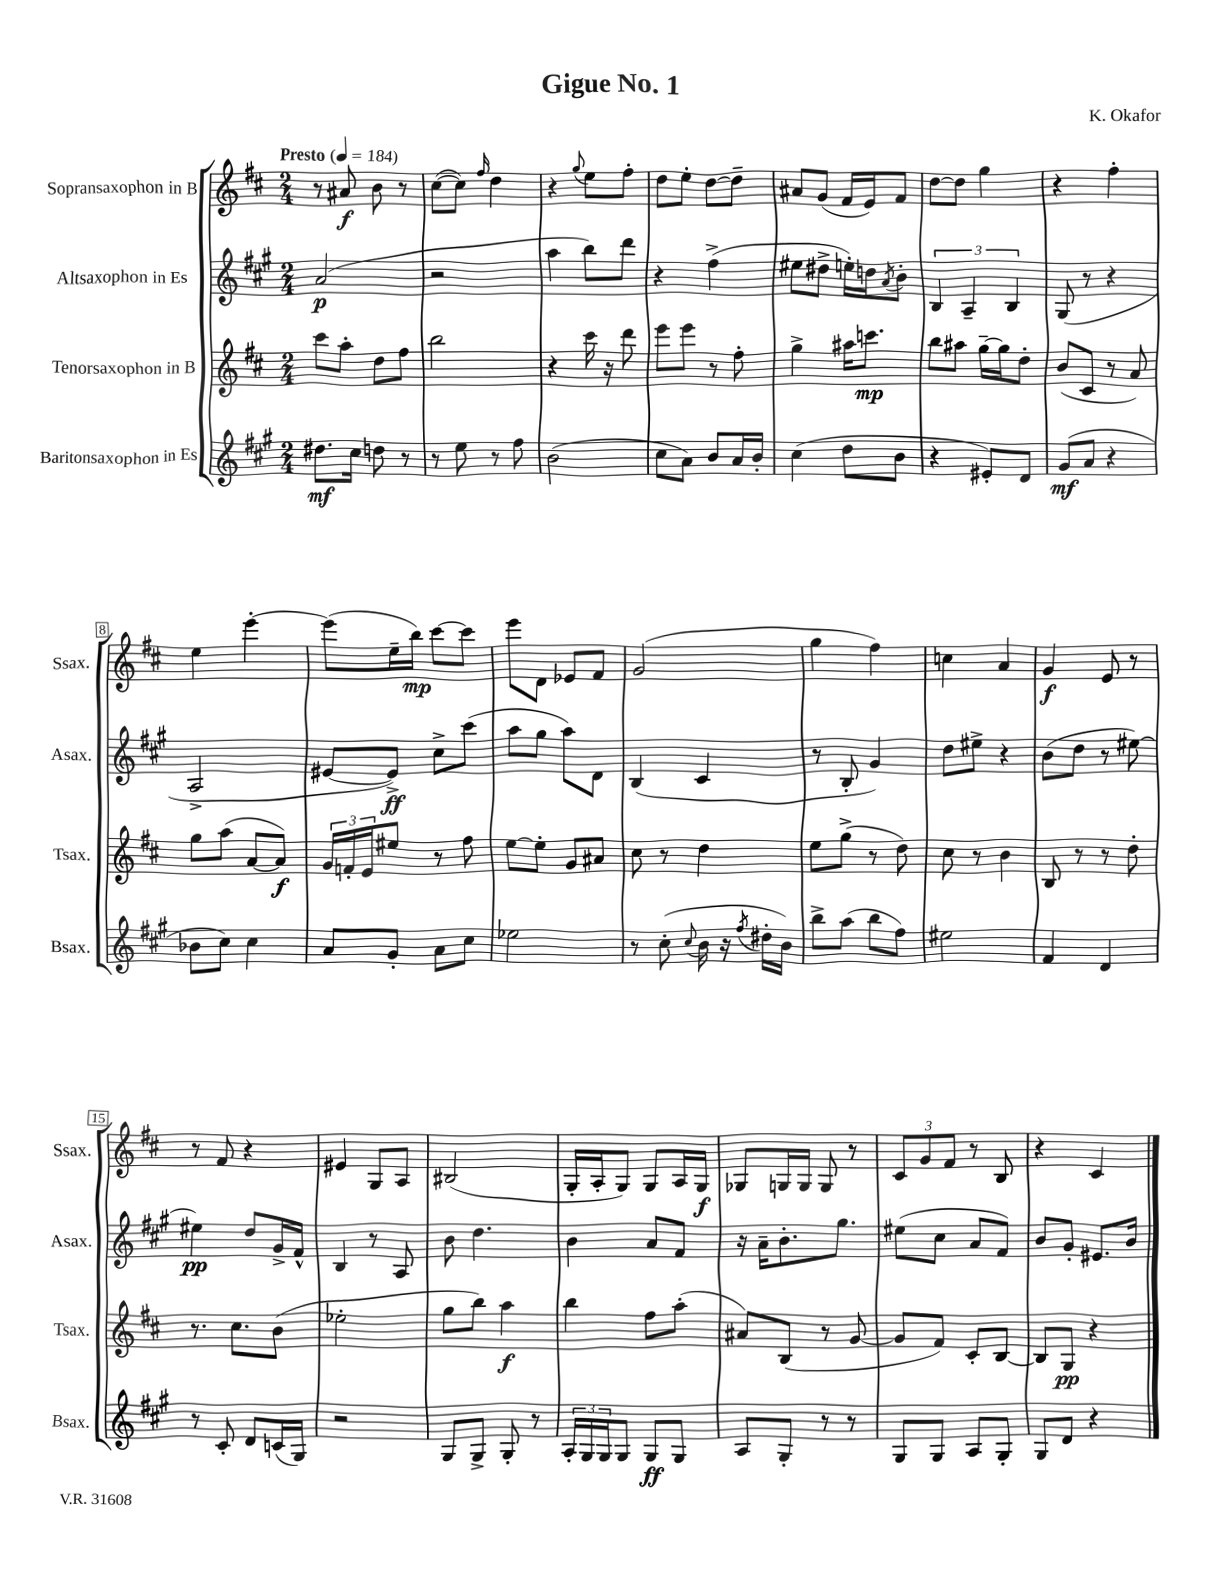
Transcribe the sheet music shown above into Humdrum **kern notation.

**kern	**kern	**kern	**kern
*staff4	*staff3	*staff2	*staff1
*clefG2	*clefG2	*clefG2	*clefG2
*k[f#c#g#]	*k[f#c#]	*k[f#c#g#]	*k[f#c#]
*M2/4	*M2/4	*M2/4	*M2/4
*MM184	*MM184	*MM184	*MM184
8.dd#\L	8ccc#\L	(2a/	8r
.	8aa'\J	.	8a#/
16cc#\Jk	.	.	.
8dd\	8dd\L	.	8b\
8r	8ff#\J	.	8r
=	=	=	=
8r	2bb\	2r	([8cc#\L
8ee\	.	.	8cc#\]J)
.	.	.	16qqff#/
8r	.	.	4dd\
8ff#\	.	.	.
=	=	=	=
(2b\	4r	4aa\	4r
.	.	.	8qqgg/
.	16ccc#\	8bb\L)	8ee\L
.	16r	.	.
.	8ddd\	8ddd\J	8ff#'\J
=	=	=	=
8cc#\L	8eee\L	4r	8dd\L
8a\J)	8eee\J	.	8ee'\J
8b/L	8r	(4ff#^\	[8dd\L
16a/L	8ff#'\	.	8dd~\]J
16b'/JJ	.	.	.
=	=	=	=
(4cc#\	4gg^\	8ee#\L	8a#/L
.	.	8dd#^\J	(8g/J
8dd\L	16aa#\LK	16ee'\LL)	16f#/LL
.	8.ccc\J	16dd\J	16e/J)
.	.	8qa/	.
8b\J	.	8b'\J	8f#/J
=	=	=	=
4r	8bb\L	6B/	[8dd\L
.	8aa#\J	.	8dd\]J
.	.	6A~/	.
8e#'/L)	[16gg~\LL	.	4gg\
.	16gg\]J	.	.
.	.	6B/	.
8d/J	8dd'\J	.	.
=	=	=	=
(8g#/L	(8b/L	(8G#/	4r
8a/J	8c#/J	8r	.
4r	8r	4r	4ff#'\
.	8a/)	.	.
=	=	=	=
8b-\L	8gg\L	2A^/	4ee\
8cc#\J)	(8aa\J	.	.
4cc#\	[8a/L	.	[4eee'\
.	8a/]J)	.	.
=	=	=	=
8a/L	24g/LL	[8e#/L	(8eee\]L
.	24f'/	.	.
.	24e/J	.	.
8g#'/J	8ee#/J	8e#^/]J)	16ee~\L
.	.	.	16bb\JJ)
8a\L	8r	8cc#^\L	[8ccc#\L
8cc#\J	8ff#\	(8ccc#\J	8ccc#\]J
=	=	=	=
2ee-\	[8ee\L	8aa\L	8eee\L
.	8ee'\]J	8gg#\J	8d\J
.	8g/L	8aa\L)	8e-/L
.	8a#/J	8d\J	8f#/J
=	=	=	=
8r	8cc#\	(4B/	(2g/
(8cc#'\	8r	.	.
8qqcc#/	.	.	.
16b\	4dd\	4c#/	.
16r	.	.	.
8qff#/	.	.	.
16dd#'\LL	.	.	.
16b\JJ)	.	.	.
=	=	=	=
8bb^\L	8ee\L	8r	4gg\
(8aa\J	(8gg^\J	8B'/	.
8bb\L	8r	4g#/)	4ff#\)
8ff#\J)	8dd\)	.	.
=	=	=	=
2ee#\	8cc#\	8dd\L	4cc\
.	8r	8ee#^\J	.
.	4b\	4r	4a/
=	=	=	=
4f#/	8B/	(8b\L	4g/
.	8r	8dd\J	.
4d/	8r	8r	8e/
.	8dd'\	[8ee#\)	8r
=	=	=	=
8r	8.r	4ee#\]	8r
8c#'/	.	.	8f#/
.	8.cc#\L	.	.
8d/L	.	8dd/L	4r
(16c/L	(8b\J	16g#^/L	.
16G#/JJ)	.	16f#^^/JJ	.
=	=	=	=
2r	2ee-'\	4B/	4e#/
.	.	8r	8G/L
.	.	8A/	8A/J
=	=	=	=
8G#/L	8gg\L	8b\	(2B#/
8G#^/J	8bb\J)	4.dd\	.
8G#'/	4aa\	.	.
8r	.	.	.
=	=	=	=
24A'/LL	4bb\	4b\	16G'/LL
24G#/	.	.	.
.	.	.	16A'/J
24G#/J	.	.	.
8G#/J	.	.	8G/J)
8G#/L	8ff#\L	8a/L	8G/L
8G#/J	(8aa'\J	8f#/J	16A/L
.	.	.	16G/JJ
=	=	=	=
8A/L	8a#/L)	16r	8G-/L
.	.	16a~\LK	.
8G#'/J	(8B/J	8.b'\	16G/L
.	.	.	16G/JJ
8r	8r	.	8G/
.	.	8.gg#\J	.
8r	[8g/	.	8r
=	=	=	=
8G#/L	8g/]L	(8ee#\L	12c#/L
.	.	.	12g/
8G#/J	8f#/J)	8cc#\J	.
.	.	.	12f#/J
8A/L	8c#'/L	8a/L	8r
8G#'/J	[8B/J	8f#/J)	8B/
=	=	=	=
8G#/L	8B/]L	8b/L	4r
8d/J	8G/J	8g#'/J	.
4r	4r	8.e#/L	4c#/
.	.	16b/Jk	.
==	==	==	==
*-	*-	*-	*-
